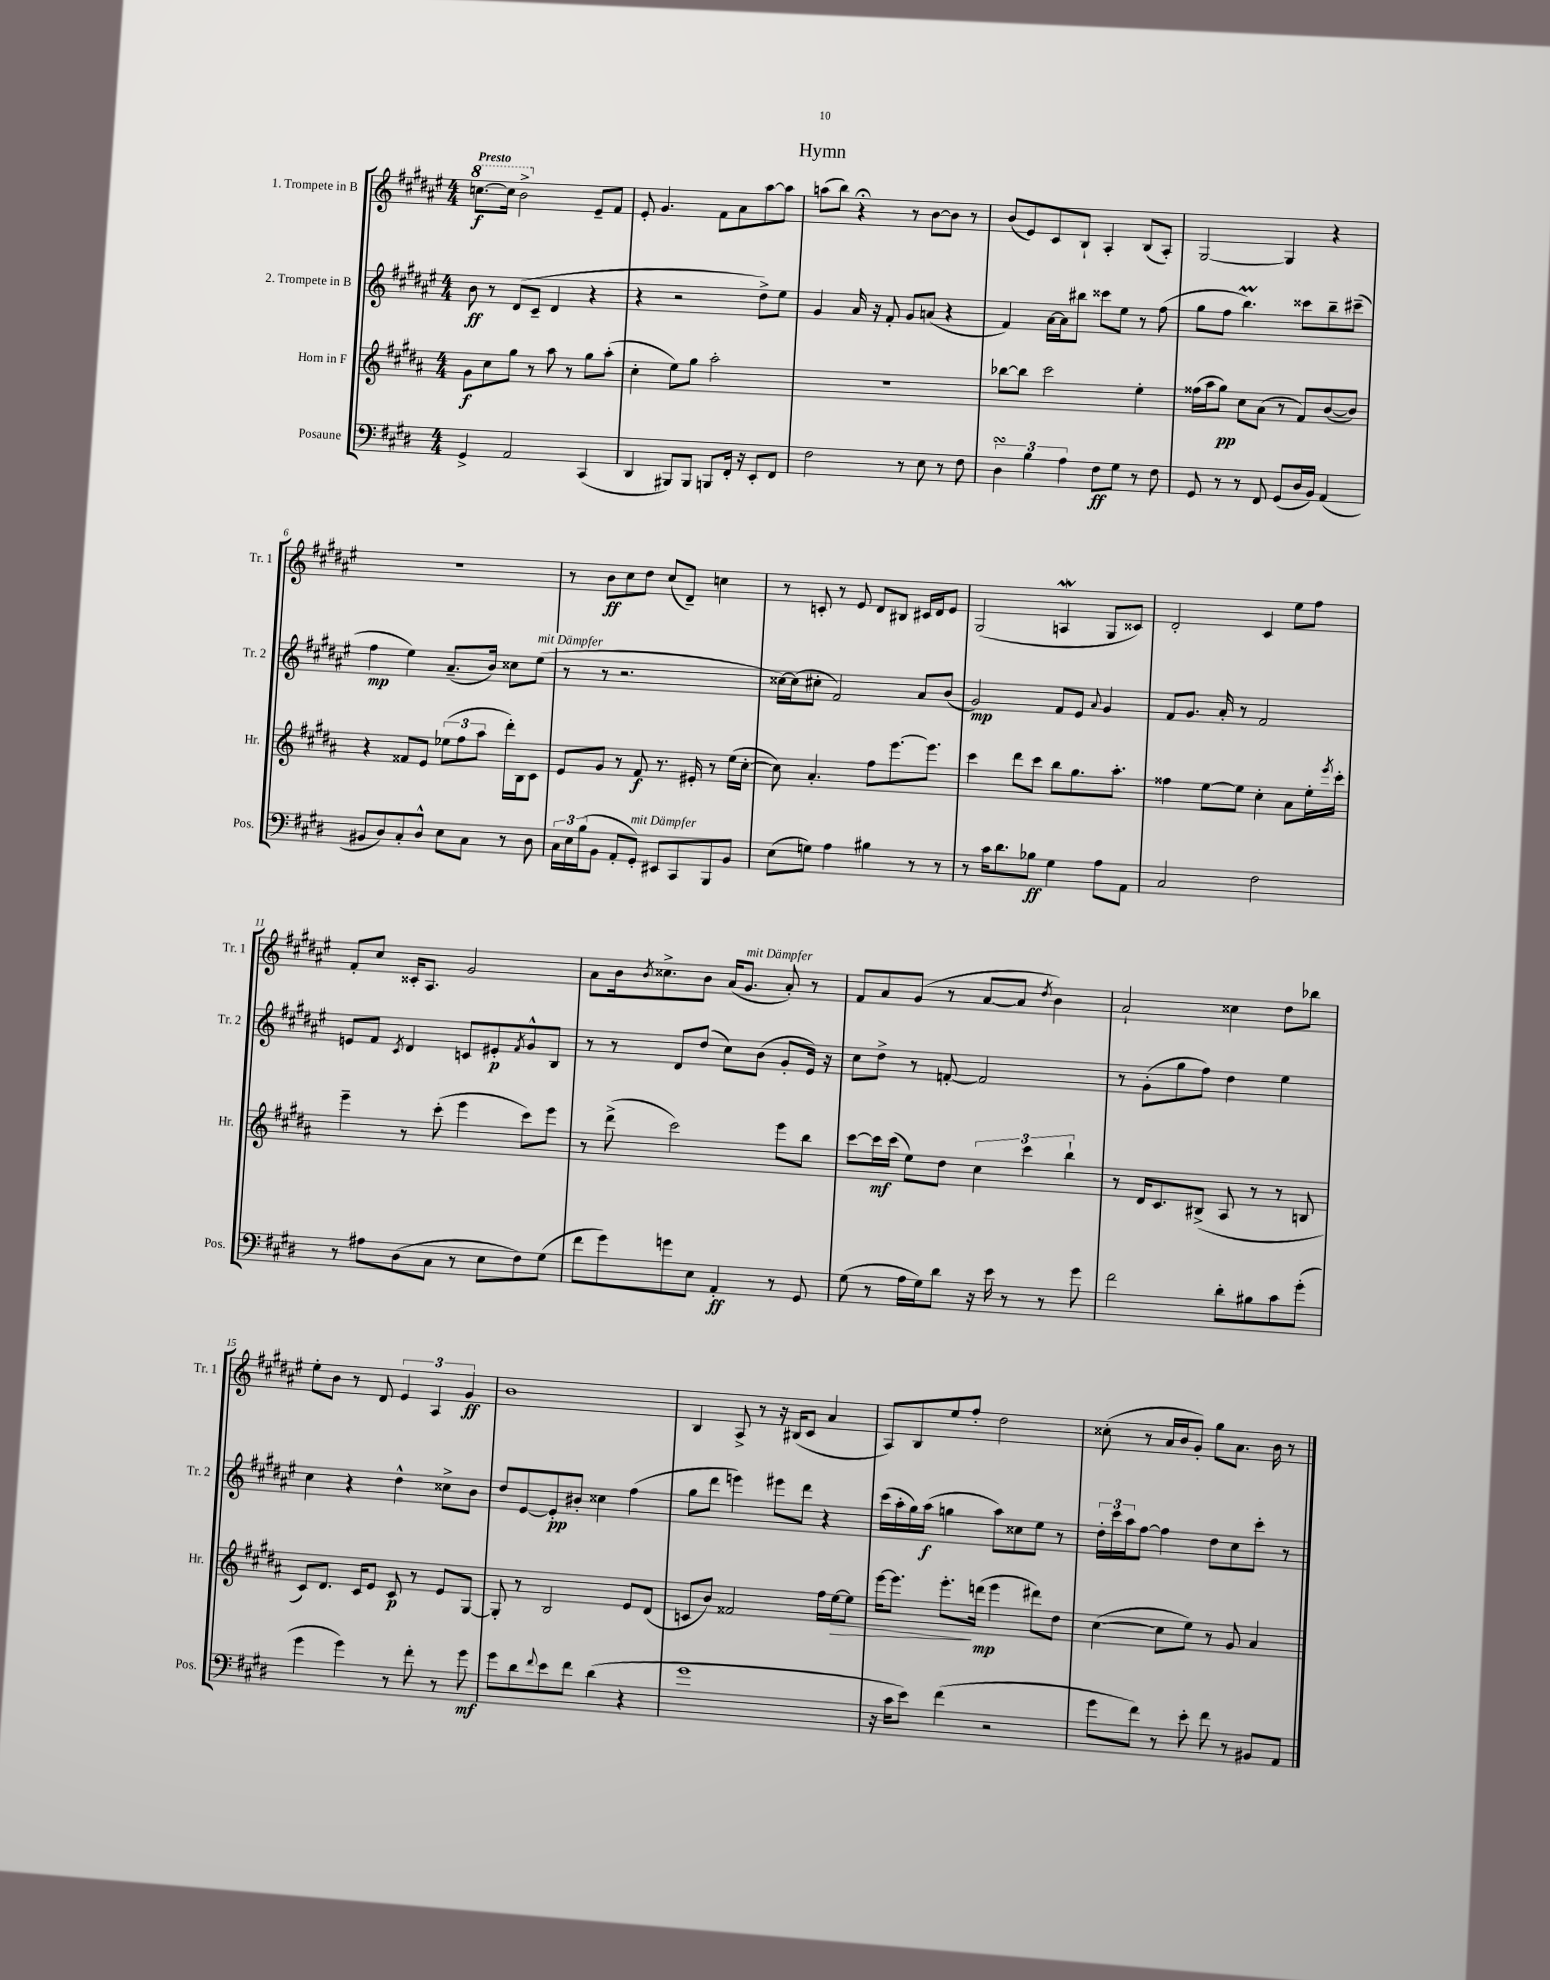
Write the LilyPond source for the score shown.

\header { title = "Hymn" }
<<
\new StaffGroup <<
\new Staff = "s0" \with { instrumentName = "1. Trompete in B" shortInstrumentName = "Tr. 1" } {
    \clef treble \key fis \major \numericTimeSignature \time 4/4 \tempo "Presto"
    \ottava #1 c'''8.~\f c'''16 b''2-> \ottava #0 eis'8-- fis'8 |
    eis'8-. gis'4. fis'8 ais'8 ais''8~ ais''8 |
    a''8( b''8) r4\fermata r8 b'8~ b'8 r8 |
    b'8( eis'8) cis'8 b8-! ais4-. b8( ais8-.) |
    gis2~ gis4 r4 |
    r1 |
    r8 b'8\ff cis''8 dis''8 cis''8( dis'8--) c''4 |
    r8 c'8-. r8 eis'8 dis'8 bis8 cis'16 dis'16 eis'8 |
    gis2( a4\mordent gis8 cisis'8) |
    dis'2-. cis'4 eis''8 fis''8 |
    fis'8-. cis''8 cisis'16-. ais8. gis'2 |
    ais'8 b'16 \acciaccatura { b'8 } cisis''8.-> b'8 ais'16( gis'8.^\markup { \italic "mit Dämpfer" } ais'8-.) r8 |
    fis'8 ais'8 gis'8( r8 ais'8~ ais'8 \acciaccatura { dis''8 } b'4) |
    ais'2-! cisis''4 dis''8 bes''8 |
    eis''8-. b'8 r8 dis'8 \tuplet 3/2 { eis'4 ais4 gis'4\ff } |
    b'1 |
    b4 ais8-> r8 r16 bis16( cis'8 ais'4 |
    ais8) b8 eis''8 fis''8-. dis''2 |
    cisis''8-.( r8 ais'16 b'16 gis'8-.) gis''8 ais'8. b'16 r8 \bar "|." |
}
\new Staff = "s1" \with { instrumentName = "2. Trompete in B" shortInstrumentName = "Tr. 2" } {
    \clef treble \key fis \major \numericTimeSignature \time 4/4
    b'8\ff r8 dis'8( cis'8-- dis'4 r4 |
    r4 r2 dis''8->) eis''8 |
    gis'4 ais'16 r16 fis'8-. gis'8 a'8( r4 |
    fis'4) ais'16~ ais'16 bis''8 cisis'''8 eis''8 r8 fis''8( |
    gis''8 fis''8 b''4.\prall) cisis'''8 b''8-- cis'''8--( |
    fis''4\mp eis''4) ais'8.--( b'16) cisis''8 eis''8^\markup { \italic "mit Dämpfer" }( |
    r8 r8 r2. |
    cisis''16~) cisis''16( cis''8-. fis'2) ais'8 b'8( |
    gis'2\mp) fis'8 eis'8 \appoggiatura { ais'8 } gis'4 |
    fis'8 gis'8. ais'16-. r8 fis'2 |
    e'8 fis'8 \acciaccatura { cis'8 } dis'4 c'8 eis'8-.\p \acciaccatura { fis'8 } gis'8-^ b8 |
    r8 r8 dis'8 dis''8( cis''8) b'8( gis'8-. eis'16) r16 |
    cis''8 dis''8-> r8 f'8~-. f'2 |
    r8 gis'8-.( gis''8 fis''8) dis''4 eis''4 |
    cis''4 r4 dis''4-^ cisis''8-> b'8 |
    dis''8 eis'8~ eis'8-.\pp bis'8-. cisis''4 fis''4( |
    gis''8 dis'''8 e'''4) eis'''8 dis'''8 r4 |
    cis'''16( ais''16-. gis''16) ais''16\f( g''4 ais''8) cisis''8 eis''8 r8 |
    \tuplet 3/2 { dis''16-. cis'''16 ais''16 } fis''8~ fis''4 dis''8 cis''8 cis'''8-. r8 \bar "|." |
}
\new Staff = "s2" \with { instrumentName = "Horn in F" shortInstrumentName = "Hr." } {
    \clef treble \key b \major \numericTimeSignature \time 4/4
    gis'8\f cis''8 gis''8 r8 ais''8 r8 gis''8 ais''8-.( |
    cis''4-. e''8) gis''8 ais''2-. |
    R1 |
    bes''8~ bes''8 cis'''2 e''4-. |
    fisis''16( ais''16 gis''8\pp) cis''8 ais'8( r8 fis'8) b'8~( b'8) |
    r4 fisis'8 e'8 \tuplet 3/2 { ees''8( fis''8 ais''8 } dis'''16-.) b16 cis'8 |
    e'8 gis'8 r8 fis'8\f r8. eis'16-. r8 e''16( cis''16~-. |
    cis''8) ais'4.-. fis''8 e'''8.~ e'''8. |
    cis'''4 dis'''8 cis'''8 b''8 gis''8. ais''8.-. |
    fisis''4 e''8~ e''8 cis''4-. ais'8 e''16-. \acciaccatura { e'''8 } cis'''16-. |
    e'''4-- r8 cis'''8-.( e'''4 cis'''8) e'''8 |
    r8 dis'''8->( cis'''2) e'''8 b''8 |
    cis'''8~ cis'''16\mf cis'''16( e''8) dis''8 \tuplet 3/2 { cis''4 cis'''4 b''4-! } |
    r8 dis'16 cis'8. bis8->( ais8 r8 r8 b8 |
    cis'8) dis'8. cis'16 e'8 cis'8\p r8 e'8 gis8~ |
    gis8-. r8 b2 e'8 dis'8( |
    c'8 b'8) fisis'2 fis''16 e''16~\> e''8 |
    e'''16~ e'''8. e'''8.-.\! d'''16\mp( e'''4 dis'''8) dis''8 |
    cis''4~( cis''8 e''8) r8 gis'8 ais'4 \bar "|." |
}
\new Staff = "s3" \with { instrumentName = "Posaune" shortInstrumentName = "Pos." } {
    \clef bass \key e \major \numericTimeSignature \time 4/4
    gis,4-> a,2 cis,4( |
    dis,4 bis,,8) bis,,8 b,,8 fis,16-. r16 e,8-. fis,8 |
    fis2 r8 e8 r8 fis8 |
    \tuplet 3/2 { dis4\turn b4 a4 } fis8\ff gis8 r8 fis8 |
    gis,8 r8 r8 fis,8 gis,8( dis16 b,16) a,4( |
    bis,8 dis8) cis8-. dis8-^ e8 cis8 r8 dis8 |
    \tuplet 3/2 { cis16 e16 b16( } b,8 a,8-. gis,8-.^\markup { \italic "mit Dämpfer" }) eis,8 cis,8 b,,8 b,8 |
    e8( g8) a4 bis4 r8 r8 |
    r8 cis'16 dis'8. bes8\ff gis4 a8 a,8 |
    cis2 fis2 |
    r8 ais8 dis8( cis8 r8 e8 fis8) gis8( |
    fis'8 gis'8) g'8 e8 a,4-.\ff r8 gis,8 |
    gis8( r8 a16 gis16) dis'8 r16 e'16 r8 r8 gis'8 |
    fis'2 dis'8-. bis8 cis'8 gis'8-.( |
    gis'4 gis'4) r8 fis'8-. r8 gis'8\mf |
    gis'8 dis'8 \appoggiatura { fis'8 } e'8 fis'8 dis'4( r4 |
    gis'1 |
    r16 cis'16 e'8) fis'4( r2 |
    gis'8 fis'8) r8 e'8-. fis'8 r8 bis,8 a,8 \bar "|." |
}
>>
>>
